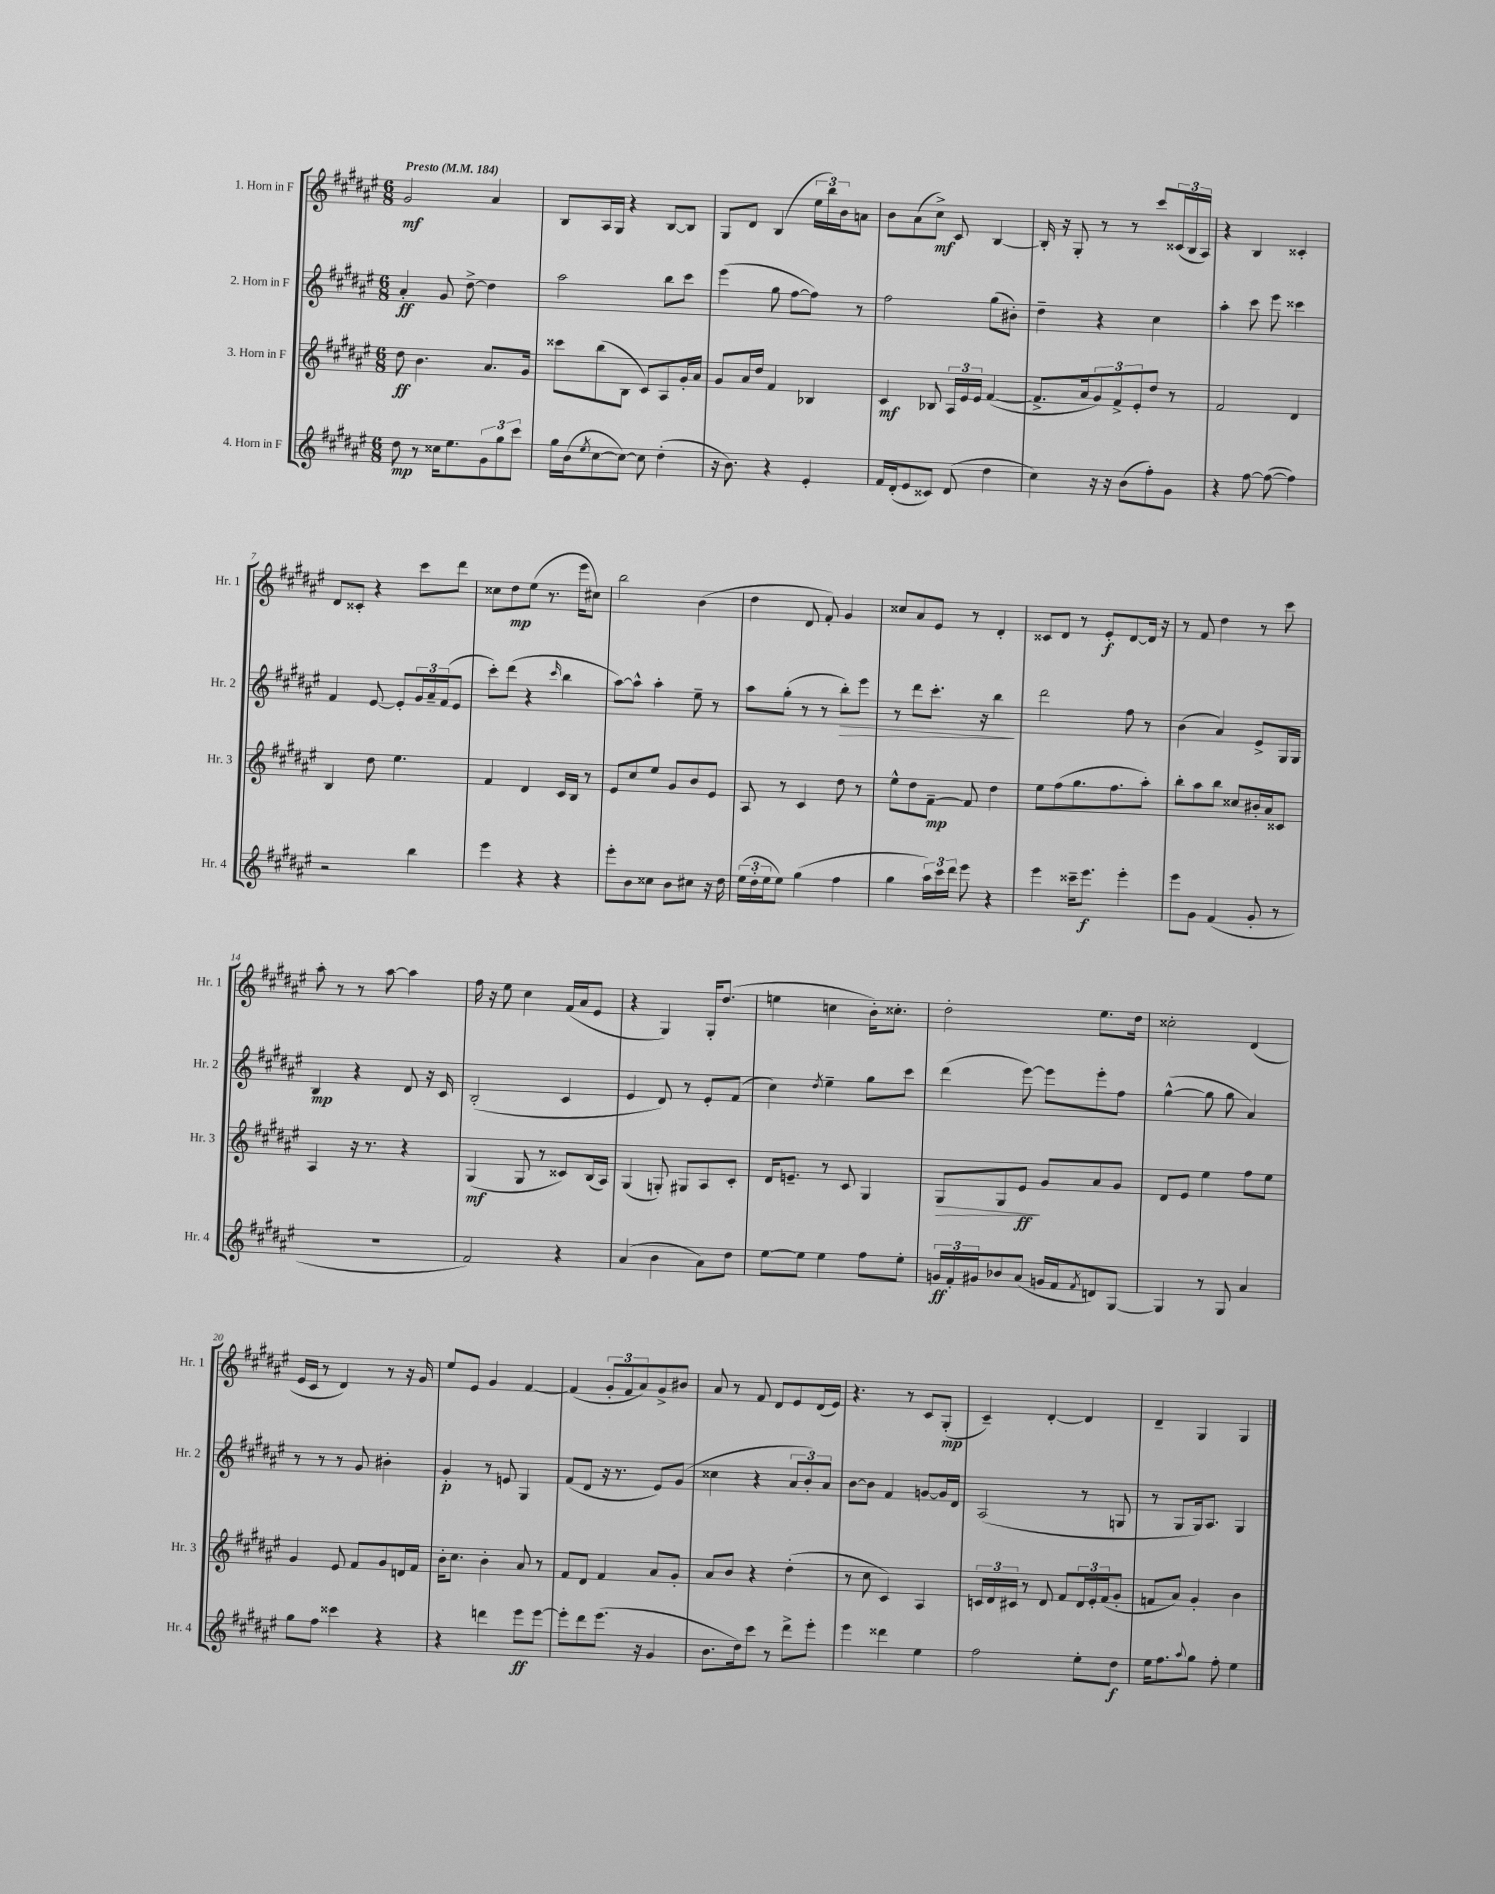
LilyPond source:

<<
\new StaffGroup <<
\new Staff = "s0" \with { instrumentName = "1. Horn in F" shortInstrumentName = "Hr. 1" } {
    \clef treble \key fis \major \numericTimeSignature \time 6/8 \tempo "Presto" 4 = 184
    gis'2\mf ais'4 |
    b8 ais16 gis16 r4 b8~ b8 |
    gis8 dis'8 b4( \tuplet 3/2 { eis''16 b''16) b'16 } a'8 |
    b'8 ais'8( cis''8->\mf) cis'8 b4~ |
    b16-. r16 gis8-. r8 r8 cis'''8 \tuplet 3/2 { cisis'16( b16 ais16) } |
    r4 b4 cisis'4-. |
    dis'8 cisis'8-. r4 cis'''8 dis'''8 |
    cisis''8 dis''8\mp eis''8( r8. eis'''16 cis''8) |
    b''2 b'4( |
    dis''4 dis'8 fis'8-.) gis'4 |
    cisis''8 ais'8 eis'8 r8 dis'4-. |
    cisis'8 dis'8 r8 eis'8-.\f dis'8~ dis'16 r16 |
    r8 fis'8 dis''4 r8 cis'''8 |
    ais''8-. r8 r8 ais''8~ ais''4 |
    fis''16 r16 eis''8 cis''4 fis'16( ais'16 eis'8 |
    r4 gis4) gis16-. dis''8.( |
    e''4 c''4 b'16-.) cisis''8.-. |
    dis''2-. eis''8. dis''16 |
    cisis''2-. dis'4( |
    eis'16 cis'16 r8 dis'4) r8 r16 gis'16 |
    eis''8 eis'8 gis'4 fis'4~ |
    fis'4( \tuplet 3/2 { gis'8-. fis'8 ais'8) } gis'8-> bis'8 |
    ais'8 r8 fis'8 dis'8 eis'8 dis'16( eis'16) |
    r4. r8 cis'8 gis8-.\mp( |
    cis'4--) dis'4~-. dis'4 |
    dis'4-- gis4 gis4 \bar "|." |
}
\new Staff = "s1" \with { instrumentName = "2. Horn in F" shortInstrumentName = "Hr. 2" } {
    \clef treble \key fis \major \numericTimeSignature \time 6/8
    ais'4-.\ff gis'8 dis''8~-> dis''4 |
    ais''2 b''8 cis'''8 |
    eis'''4( gis''8 fis''8~ fis''8) r8 |
    fis''2 gis''8( bis'8-.) |
    dis''4-- r4 cis''4 |
    ais''4-. cis'''8 eis'''8 cisis'''4 |
    fis'4 eis'8~ eis'8-. \tuplet 3/2 { gis'16 ais'16-- fis'16( } eis'8 |
    cis'''8-.) dis'''8( r4 \grace { cis'''16 } b''4 |
    ais''8~) ais''8-^ ais''4-. eis''8-- r8 |
    ais''8 gis''8-.( r8 r8 b''8-.\>) eis'''8 |
    r8 dis'''8 cis'''8.-. r16 b''4\! |
    dis'''2 fis''8 r8 |
    b'4( ais'4) eis'8-> gis16 gis16 |
    b4\mp r4 dis'8 r16 cis'16 |
    b2-.( cis'4 |
    eis'4 dis'8) r8 eis'8-. fis'8( |
    cis''4) \acciaccatura { dis''8 } eis''4-- gis''8 cis'''8 |
    dis'''4( eis'''8~) eis'''8 eis'''8-. fis''8 |
    gis''4~-^( gis''8 gis''8 ais'4) |
    r8 r8 r8 gis'8 bis'4-. |
    gis'4-.\p r8 e'8 gis4 |
    fis'8( dis'8 r16 r8. eis'8) gis'8( |
    cisis''4 r4 \tuplet 3/2 { ais'8 b'8-.) ais'8 } |
    b'8~ b'8 fis'4 g'8~ g'16 dis'16 |
    ais2( r8 g8 |
    r8 gis8 gis16) ais8. gis4 \bar "|." |
}
\new Staff = "s2" \with { instrumentName = "3. Horn in F" shortInstrumentName = "Hr. 3" } {
    \clef treble \key fis \major \numericTimeSignature \time 6/8
    dis''8\ff b'4. ais'8. gis'16 |
    cisis'''8 b''8( b8 cis'8) ais8 gis'16-. ais'16 |
    gis'8 ais'16 dis''16 fis'4 bes4 |
    cis'4\mf bes8 \tuplet 3/2 { ais16 eis'16 eis'16 } fis'4~( |
    fis'8.-> ais'16 \tuplet 3/2 { gis'8) fis'8-> eis'8-. } dis''8 r8 |
    fis'2 dis'4 |
    b4 dis''8 eis''4. |
    fis'4 dis'4 cis'16 b16 r8 |
    eis'8 cis''8 eis''8 gis'8 b'8 eis'8 |
    ais8 r8 cis'4 dis''8 r8 |
    eis''8-^ dis''8 fis'8~--\mp fis'8 dis''4 |
    eis''8 fis''8( gis''8. fis''8. ais''8-.) |
    b''8-. ais''8 b''8 cisis''8 bis'16-. ais'16 cisis'8 |
    ais4 r16 r8. r4 |
    gis4\mf( gis8 r8 cisis'8) b16( ais16) |
    gis4( g8-.) gis8 ais8 cis'8-. |
    dis'16 e'8.-- r8 cis'8 gis4 |
    gis8\> gis8 eis'8\ff\! gis'8 ais'8 gis'8 |
    dis'8 eis'8 eis''4 fis''8 eis''8 |
    gis'4 eis'8 fis'8 gis'8 d'16 fis'16 |
    b'16-. cis''8. b'4-. ais'8 r8 |
    fis'8 dis'8 fis'4 ais'8 gis'8-. |
    ais'8 b'8 r4 dis''4-.( |
    r8 cis''8 cis'4) ais4 |
    \tuplet 3/2 { c'16 dis'16 cis'16 } r8 dis'8 fis'8 \tuplet 3/2 { dis'16 eis'16-. fis'16( } gis'8-. |
    f'8 ais'8) gis'4-. b'4 \bar "|." |
}
\new Staff = "s3" \with { instrumentName = "4. Horn in F" shortInstrumentName = "Hr. 4" } {
    \clef treble \key fis \major \numericTimeSignature \time 6/8
    dis''8\mp r8 cisis''16 eis''8. \tuplet 3/2 { gis'8 gis''8 cis'''8 } |
    gis''16 b'16( \acciaccatura { eis''8 } cis''8~ cis''8~) cis''8 dis''4-.( |
    r16 b'8.) r4 eis'4-. |
    fis'16 dis'16-.( eis'8 cisis'8) dis'8( dis''4 |
    cis''4) r16 r16 b'8( fis''8-.) gis'8 |
    r4 fis''8~ fis''8~( fis''4) |
    r2 b''4 |
    eis'''4 r4 r4 |
    eis'''8-. b'8 cisis''8 b'8 cis''8 r16 dis''16 |
    \tuplet 3/2 { eis''16( dis''16-. eis''16 } eis''8) gis''4( fis''4 |
    gis''4 \tuplet 3/2 { ais''16) cis'''16 dis'''16 } eis'''8 r4 |
    eis'''4 cisis'''16-- eis'''8.\f eis'''4-. |
    eis'''8 gis'8 fis'4( gis'8-. r8 |
    R2. |
    fis'2) r4 |
    ais'4( b'4 ais'8) dis''8 |
    eis''8~ eis''8 eis''4 fis''8 eis''8-. |
    \tuplet 3/2 { g'16\ff fis'16-. gis'16 } bes'8 ais'8( g'16 fis'16 \acciaccatura { fis'8 } d'8) gis8~ |
    gis4 r8 gis8 ais'4 |
    gis''8 fis''8 cisis'''4 r4 |
    r4 d'''4 eis'''8\ff eis'''8~ |
    eis'''8-. dis'''8 eis'''8.( r16 gis'4 |
    b'8. dis''16) cis'''8 r8 dis'''8-> eis'''8-. |
    eis'''4 disis'''4 eis''4 |
    fis''2 eis''8-. dis''8\f |
    eis''16 fis''8. \appoggiatura { ais''8 } gis''8 fis''8-. eis''4 \bar "|." |
}
>>
>>
